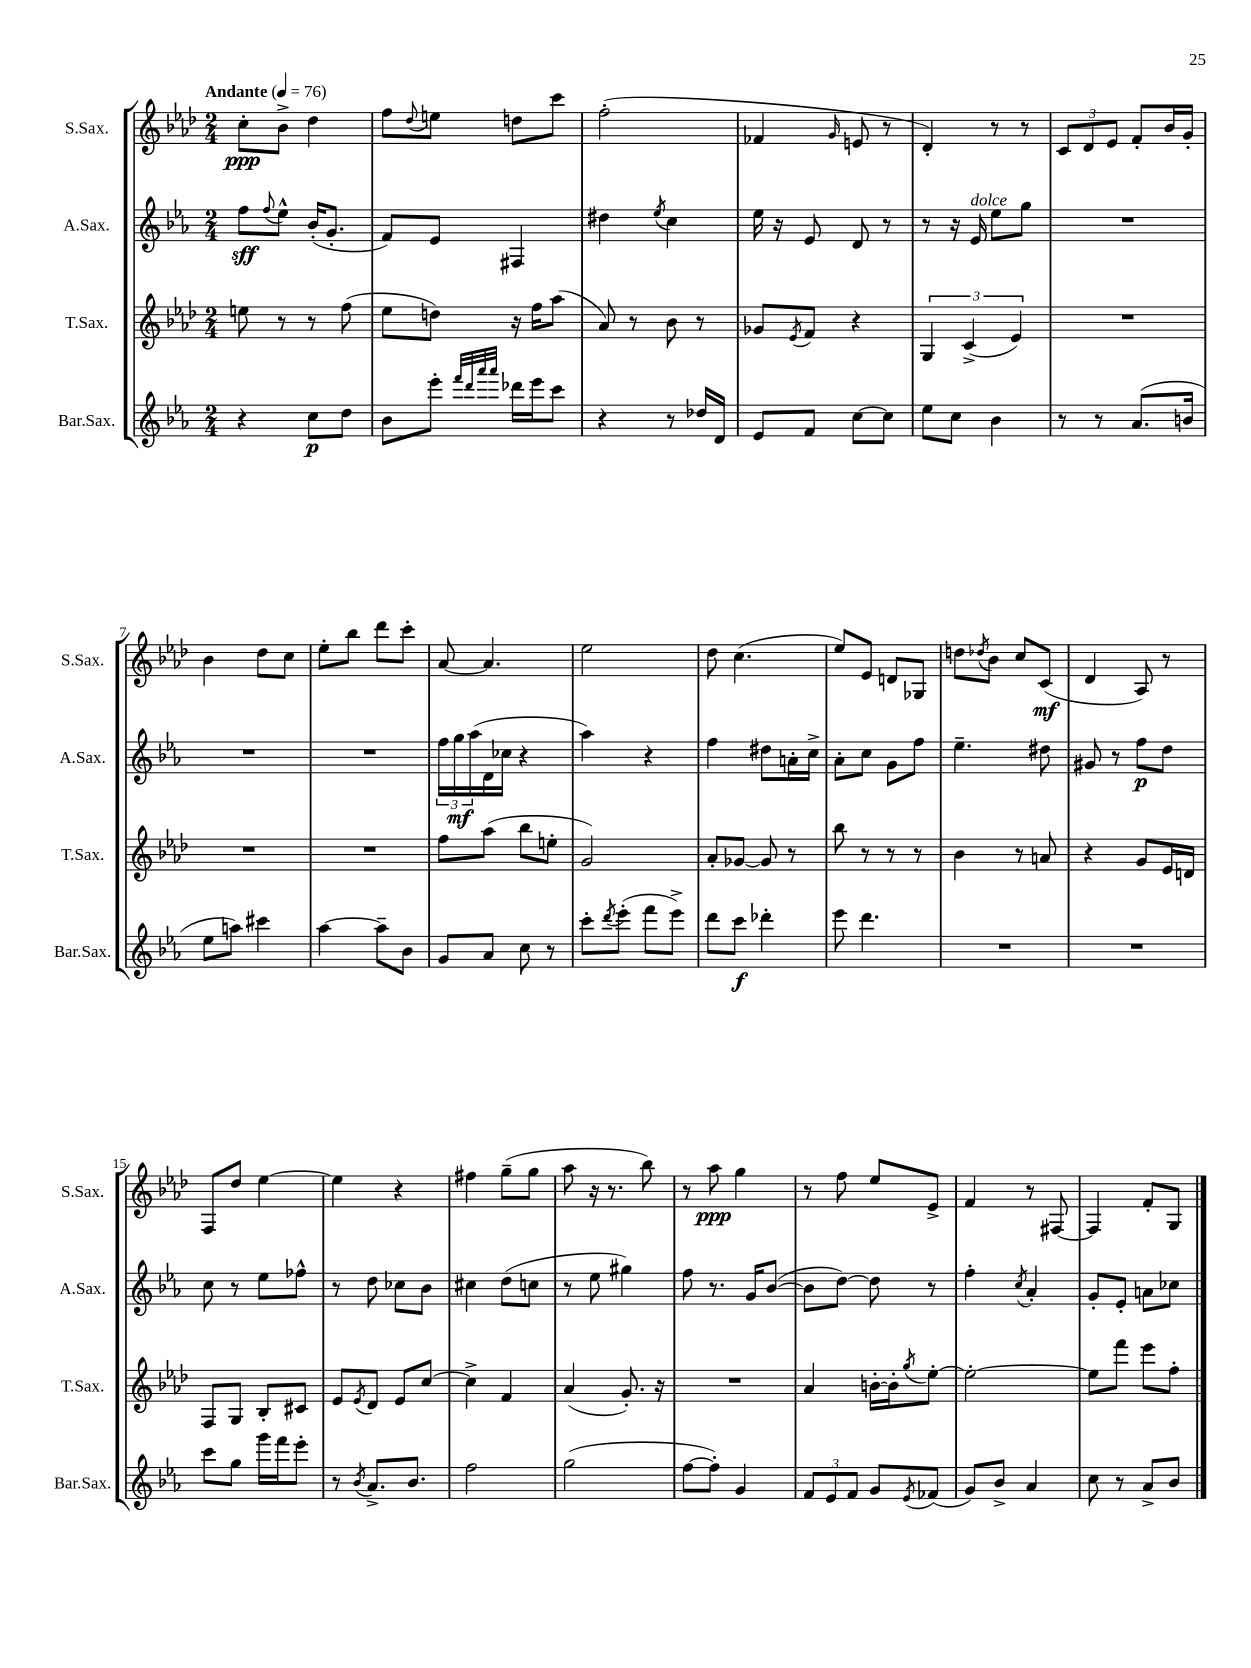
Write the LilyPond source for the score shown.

<<
\new StaffGroup <<
\new Staff = "s0" \with { instrumentName = "S.Sax." shortInstrumentName = "S.Sax." } {
    \clef treble \key aes \major \numericTimeSignature \time 2/4 \tempo "Andante" 4 = 76
    c''8-.\ppp bes'8-> des''4 |
    f''8 \appoggiatura { des''8 } e''8 d''8 c'''8 |
    f''2-.( |
    fes'4 \grace { g'16 } e'8 r8 |
    des'4-.) r8 r8 |
    \tuplet 3/2 { c'8 des'8 ees'8 } f'8-. bes'16 g'16-. |
    bes'4 des''8 c''8 |
    ees''8-. bes''8 des'''8 c'''8-. |
    aes'8~ aes'4. |
    ees''2 |
    des''8 c''4.( |
    ees''8) ees'8 d'8 ges8 |
    d''8 \acciaccatura { des''8 } bes'8 c''8 c'8\mf( |
    des'4 aes8) r8 |
    f8 des''8 ees''4~ |
    ees''4 r4 |
    fis''4 g''8--( g''8 |
    aes''8 r16 r8. bes''8) |
    r8 aes''8\ppp g''4 |
    r8 f''8 ees''8 ees'8-> |
    f'4 r8 fis8~ |
    fis4 f'8-. g8 \bar "|." |
}
\new Staff = "s1" \with { instrumentName = "A.Sax." shortInstrumentName = "A.Sax." } {
    \clef treble \key ees \major \numericTimeSignature \time 2/4
    f''8\sff \appoggiatura { f''8 } ees''8-^ bes'16-.( g'8.-. |
    f'8) ees'8 fis4 |
    dis''4 \acciaccatura { ees''8 } c''4 |
    ees''16 r16 ees'8 d'8 r8 |
    r8 r16 ees'16^\markup { \italic "dolce" } ees''8 g''8 |
    R2 |
    R2 |
    R2 |
    \tuplet 3/2 { f''16 g''16\mf aes''16( } d'16 ces''16 r4 |
    aes''4) r4 |
    f''4 dis''8 a'16-. c''16-> |
    aes'8-. c''8 g'8 f''8 |
    ees''4.-- dis''8 |
    gis'8 r8 f''8\p d''8 |
    c''8 r8 ees''8 fes''8-^ |
    r8 d''8 ces''8 bes'8 |
    cis''4 d''8( c''8 |
    r8 ees''8 gis''4) |
    f''8 r8. g'16 bes'8~( |
    bes'8 d''8~) d''8 r8 |
    f''4-. \acciaccatura { c''8 } aes'4-. |
    g'8-. ees'8-. a'8 ces''8 \bar "|." |
}
\new Staff = "s2" \with { instrumentName = "T.Sax." shortInstrumentName = "T.Sax." } {
    \clef treble \key aes \major \numericTimeSignature \time 2/4
    e''8 r8 r8 f''8( |
    ees''8 d''8) r16 f''16 aes''8( |
    aes'8) r8 bes'8 r8 |
    ges'8 \acciaccatura { ees'8 } f'8 r4 |
    \tuplet 3/2 { g4 c'4->( ees'4) } |
    R2 |
    R2 |
    R2 |
    f''8 aes''8( bes''8 e''8-. |
    g'2) |
    aes'8-. ges'8~ ges'8 r8 |
    bes''8 r8 r8 r8 |
    bes'4 r8 a'8 |
    r4 g'8 ees'16 d'16 |
    f8 g8 bes8-. cis'8 |
    ees'8 \acciaccatura { ees'8 } des'8 ees'8 c''8~ |
    c''4-> f'4 |
    aes'4( g'8.-.) r16 |
    R2 |
    aes'4 b'16~-. b'16-. \acciaccatura { g''8 } ees''8~-. |
    ees''2~-. |
    ees''8 f'''8 ees'''8 f''8-. \bar "|." |
}
\new Staff = "s3" \with { instrumentName = "Bar.Sax." shortInstrumentName = "Bar.Sax." } {
    \clef treble \key ees \major \numericTimeSignature \time 2/4
    r4 c''8\p d''8 |
    bes'8 ees'''8-. \grace { f'''32 d'''32 aes'''32 aes'''32 } des'''16 ees'''16 c'''8 |
    r4 r8 des''16 d'16 |
    ees'8 f'8 c''8~ c''8 |
    ees''8 c''8 bes'4 |
    r8 r8 aes'8.( b'16 |
    ees''8 a''8) cis'''4 |
    aes''4~ aes''8-- bes'8 |
    g'8 aes'8 c''8 r8 |
    c'''8-. \acciaccatura { d'''8 } ees'''8-.( f'''8 ees'''8->) |
    d'''8 c'''8\f des'''4-. |
    ees'''8 d'''4. |
    R2 |
    R2 |
    c'''8 g''8 g'''16 f'''16 ees'''8-. |
    r8 \acciaccatura { bes'8 } aes'8.-> bes'8. |
    f''2 |
    g''2( |
    f''8~ f''8-.) g'4 |
    \tuplet 3/2 { f'8 ees'8 f'8 } g'8 \acciaccatura { ees'8 } fes'8( |
    g'8) bes'8-> aes'4 |
    c''8 r8 aes'8-> bes'8 \bar "|." |
}
>>
>>
